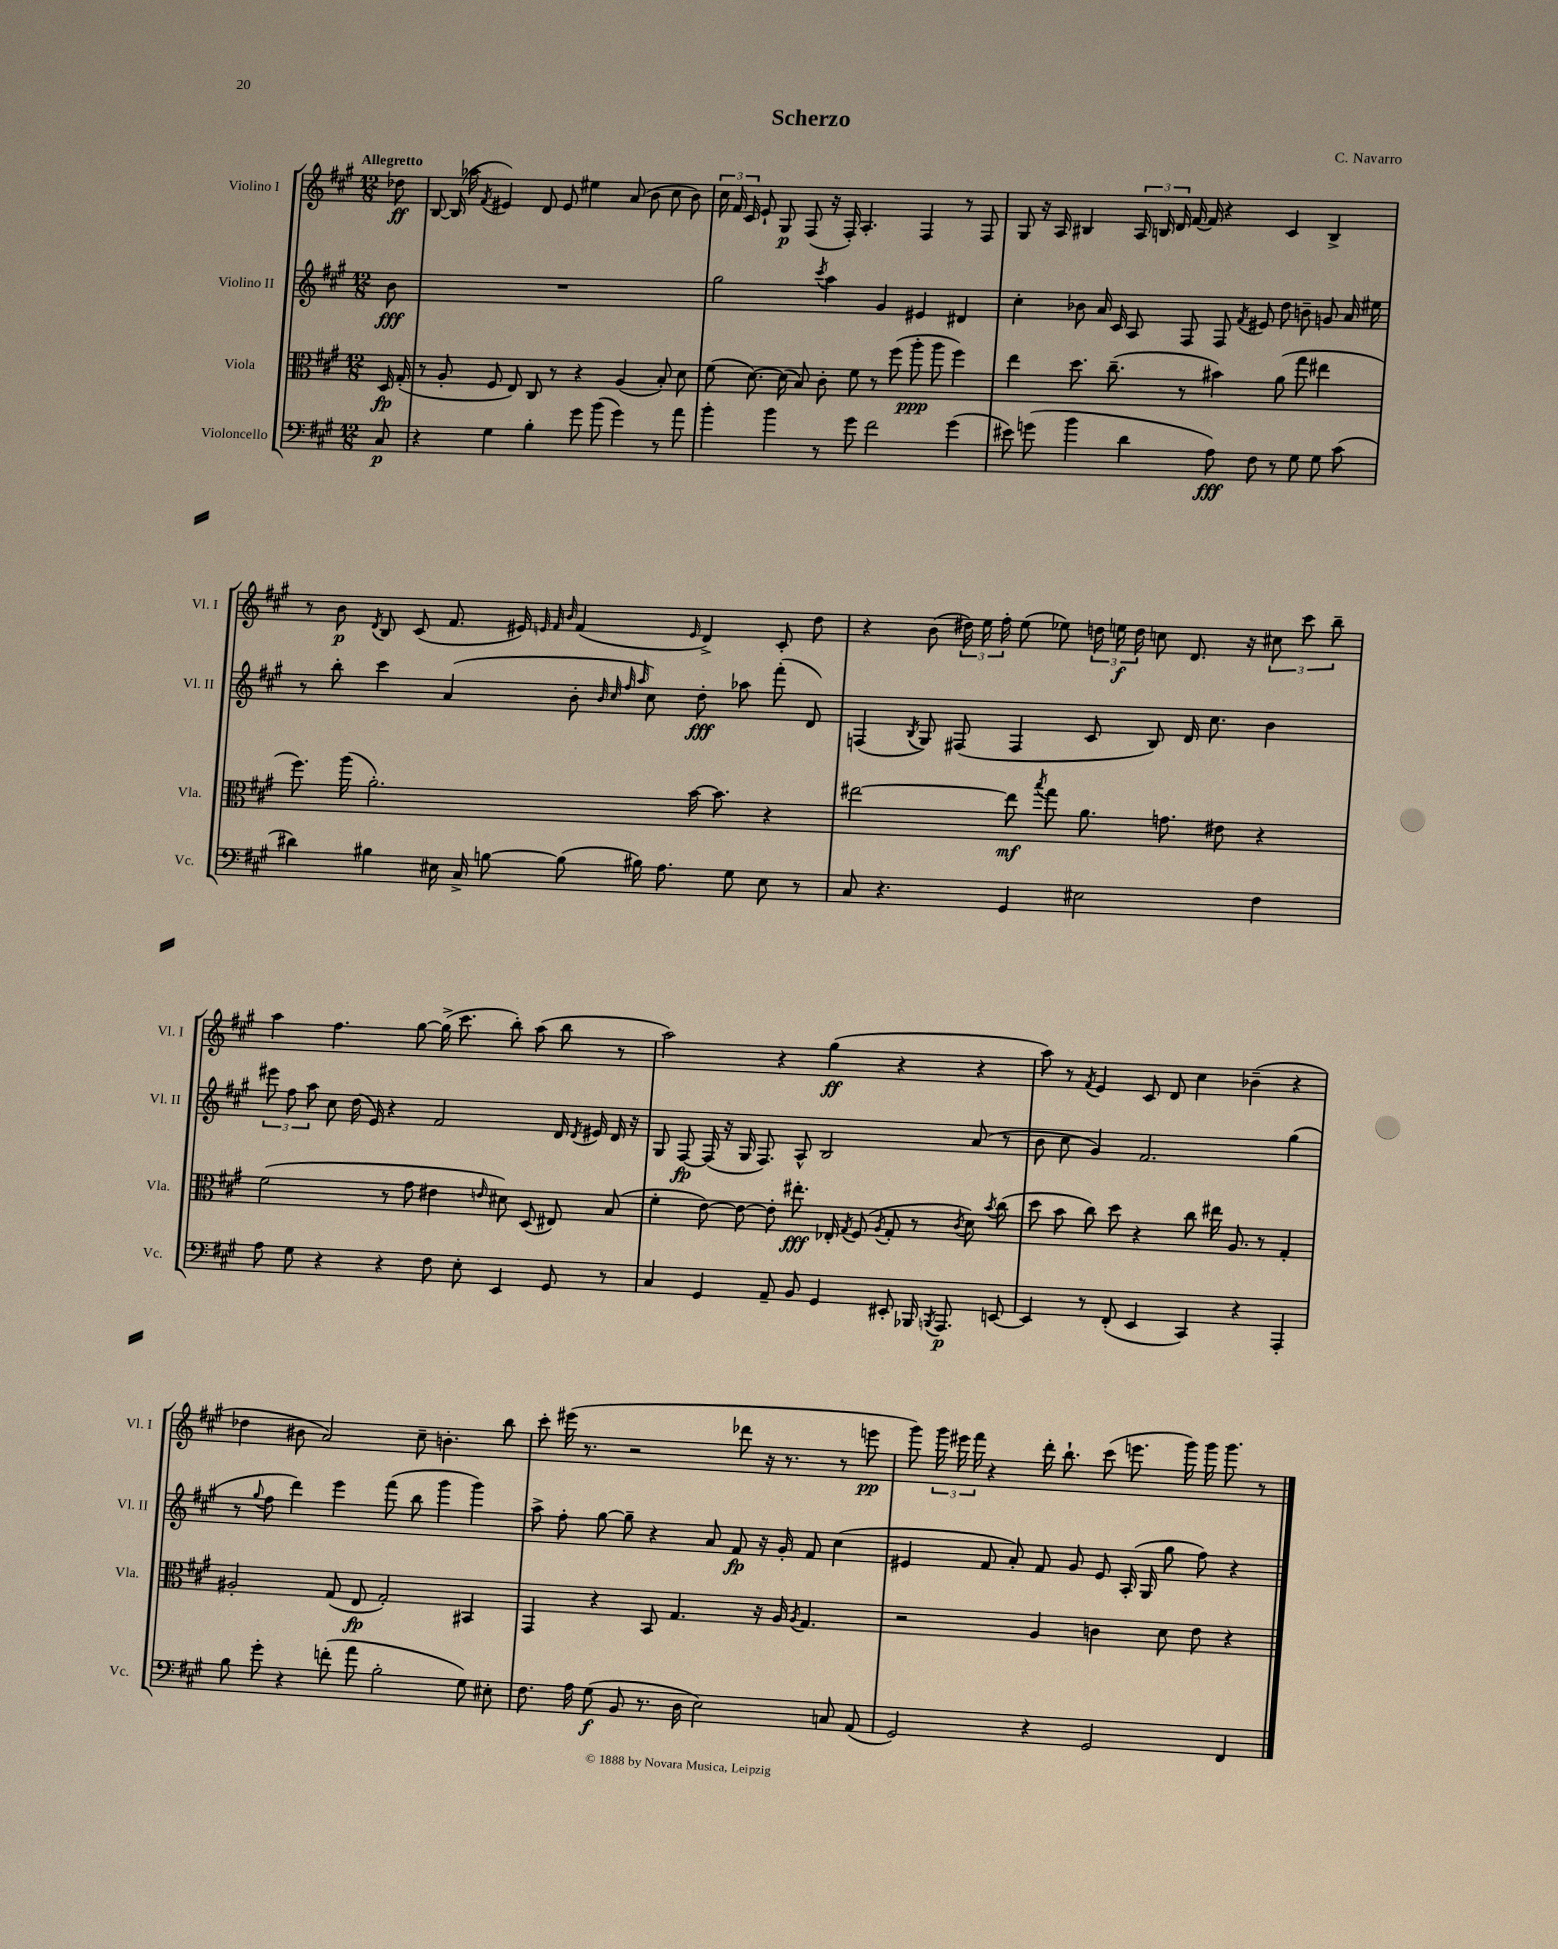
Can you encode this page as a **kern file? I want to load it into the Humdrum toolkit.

**kern	**kern	**kern	**kern
*staff4	*staff3	*staff2	*staff1
*clefF4	*clefC3	*clefG2	*clefG2
*k[f#c#g#]	*k[f#c#g#]	*k[f#c#g#]	*k[f#c#g#]
*M12/8	*M12/8	*M12/8	*M12/8
8C#	16D	8b	8dd-
.	(16G#'	.	.
=	=	=	=
4r	8r	1.r	[8B
.	8A'	.	(16B]
.	.	.	16aa-
.	.	.	8qf#
4G#	8F#	.	4e#)
.	8E)	.	.
4B'	8C#	.	8d
.	8r	.	8e#
8g#	4r	.	4ee#
(8b	.	.	.
4g#)	(4A	.	(8a
.	.	.	8b
8r	8B')	.	8cc#
8a	8d	.	8b)
=	=	=	=
4b'	(8f#	2gg#	24cc#
.	.	.	24f#
.	.	.	24c#
.	[8.d)	.	8e`
4b	.	.	8G#
.	(16d]	.	.
.	8B)	.	(8F#
.	.	8qccc#	.
8r	8c#'	4aa	16r
.	.	.	16F#')
8g#	8f#	.	4.A'
2f#	8r	4g#	.
.	(8ff#	.	.
.	8aa'	4e#	4F#
.	8aa	.	.
(4g#	4ff#)	4d#	8r
.	.	.	8F#
=	=	=	=
8e#)	4ee	4cc#'	8G#
(8g	.	.	16r
.	.	.	16A
4b	8.dd	8b-	4B#
.	.	16a	.
.	(8.cc#~	16c#	.
4d	.	8A	24A
.	.	.	24B
.	.	.	24d
.	8r	8F#	[16f#
.	.	.	16f#]
8A)	4b#)	8F#	4r
.	.	8qf#	.
8F#	.	8e#	.
8r	(8a	8dd	4c#
8G#	8gg#	8b~	.
8G#	4ee#	8g	4B^
(8c#	.	16a	.
.	.	16ee#	.
=	=	=	=
4d#)	8.ff#)	8r	8r
.	.	8bb'	8b
.	(16aa	.	.
.	.	.	8qd
4B#	2.a')	4ccc#	8B
.	.	.	(8c#
16E#	.	(4a	8.f#
16C#^	.	.	.
[8B	.	.	.
.	.	.	16e#)
.	.	.	32qqe
.	.	.	32qqf#
.	.	.	32qqb
(8B]	.	8b'	(4f#
.	.	32qqb	.
.	.	32qqcc#	.
.	.	32qqff#	.
.	.	32qqaa	.
16B#)	.	8cc#)	.
8.A	.	.	.
.	.	.	16qqe
.	[16b	8dd'	4d^)
.	8.b]	.	.
8G#	.	8aa-	.
8E#	4r	(8fff#'	8c#'
8r	.	8d)	8dd
=	=	=	=
8C#	[2ee#	(4F	4r
4.r	.	.	.
.	.	8qB	.
.	.	8G#)	(8b
.	.	(8F#	24dd#)
.	.	.	24ee
.	.	.	24ff#'
4GG#	8ee#]	4F#	(8ee
.	8qbb	.	.
.	8gg#	.	8ee-)
2E#	8.a	8c#	24dd
.	.	.	24ee
.	.	.	24dd
.	.	8B)	8cc
.	8.g	.	.
.	.	16d	8.d
.	.	8.cc#	.
.	8e#	.	.
.	.	.	16r
4F#	4r	4b	12cc#
.	.	.	12ccc#
.	.	.	12bb~
=	=	=	=
8A	(2f#	12eee#	4aa
.	.	12ff#	.
8G#	.	.	.
.	.	12aa	.
4r	.	8cc#	4.ff#
.	.	(16dd	.
.	.	16e)	.
4r	8r	4r	.
.	8g#	.	[8gg#
8F#	4e#	2f#	(16gg#^]
.	.	.	8.ccc#
8E'	.	.	.
.	16qqe	.	.
4EE	8d#)	.	8bb')
.	(8D	.	(8aa
8GG#	8E#)	16d	8bb
.	.	8qd	.
.	.	16e#	.
8r	(8B	16d	8r
.	.	16r	.
=	=	=	=
4C#	4f#'	8G#	2aa)
.	.	[8F#	.
4GG#	[8e)	(16F#]	.
.	.	16r	.
.	8e_	16G#	.
.	.	8.F#)	.
8AA~	8e']	.	4r
8BB	8.ee#'	8A^^	.
4GG#	.	2B	(4gg#
.	16E-'	.	.
.	8qG#	.	.
.	(8F#	.	.
.	8qA	.	.
8EE#'	8G#'	.	4r
16BBB-	8r	.	.
8qBBB	.	.	.
8.AAA	.	.	.
.	8qc#	.	.
.	8d)	(8a	4r
.	8qb	.	.
[8EE	(8cc#	8r	.
=	=	=	=
4EE]	8dd	8b	8aa)
.	8b	8cc#	8r
.	.	.	8qf#
8r	8cc#)	4g#)	4e
(8FF#'	8dd	.	.
4EE	4r	2.f#	8c#
.	.	.	8d
4CC#)	8cc#	.	4cc#
.	16ee#	.	.
.	8.A	.	.
4r	.	.	(4b-~
.	8r	.	.
4AAA'	4G#'	(4gg#	4r
=	=	=	=
8B	2A#'	8r	4dd-
.	.	8qqgg#	.
8g#'	.	8ff#	.
4r	.	4ddd)	8b#
.	.	.	2a)
(8f'	(8G#	4eee	.
8a	8E	.	.
2B'	2G#')	(8fff#	.
.	.	8bb	8cc#~
.	.	4ggg#	4.b'
8G#)	4BB#	4ggg#)	.
8E#'	.	.	8bb
=	=	=	=
8.F#	4GG#	8aa^	8ccc#'
.	.	8ff#'	(16eee#
16A	.	.	8.r
(8G#	4r	[8gg#	.
8BB	.	8gg#~]	2r
8.r	8BB	4r	.
.	4.G#	.	.
16D	.	.	.
2E)	.	8a	.
.	.	8f#	8ddd-
.	16r	16r	16r
.	16A	16g#'	8.r
.	8qA	.	.
.	4.G#	8f#	.
8C	.	(4cc#	8r
(8AA	.	.	8eee
=	=	=	=
2GG#)	2r	4e#	8ggg#)
.	.	.	24ggg#
.	.	.	24eee#
.	.	.	24fff#
.	.	8f#	4r
.	.	8a')	.
4r	4A	8f#	16ddd'
.	.	.	8.bb`
.	.	8g#	.
2GG#	4c	8e#	(8ccc#
.	.	(16A'	8.eee
.	.	16G#	.
.	8d	8gg#	.
.	.	.	16ggg#)
.	8e	8ff#)	16ggg#
.	.	.	8.ggg#
4FF#	4r	4r	.
.	.	.	8r
==	==	==	==
*-	*-	*-	*-
